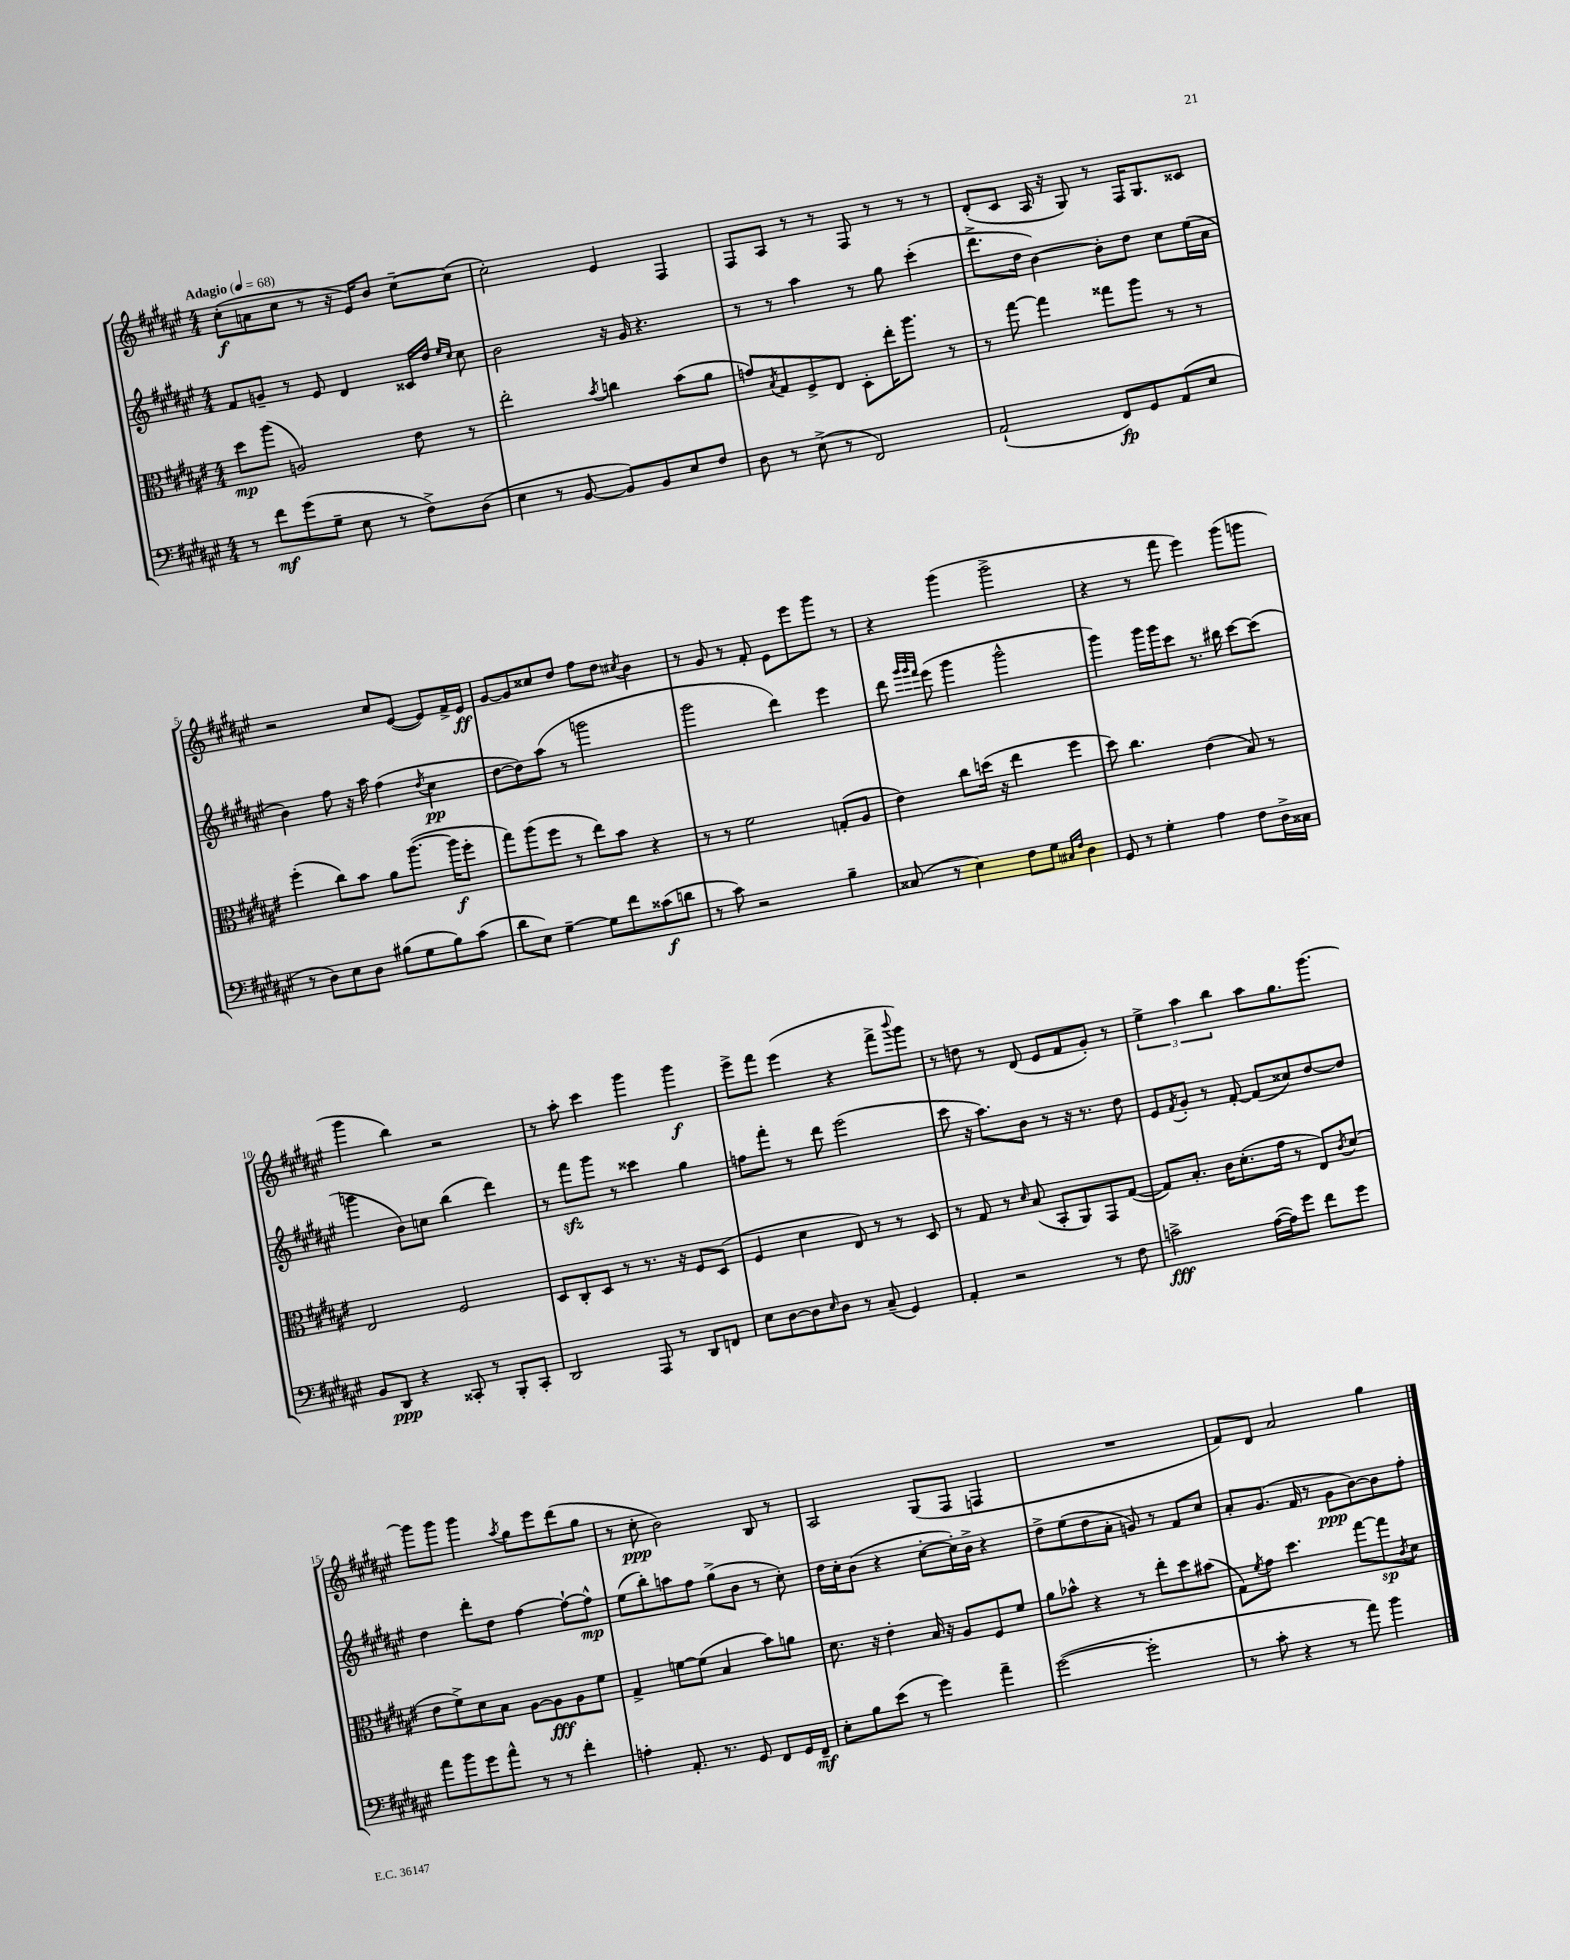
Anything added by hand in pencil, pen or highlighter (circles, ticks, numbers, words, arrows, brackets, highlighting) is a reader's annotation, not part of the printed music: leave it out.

**kern	**dynam	**kern	**dynam	**kern	**dynam	**kern	**dynam
*part4	*part4	*part3	*part3	*part2	*part2	*part1	*part1
*staff4	*staff4	*staff3	*staff3	*staff2	*staff2	*staff1	*staff1
*clefF4	*	*clefC3	*	*clefG2	*	*clefG2	*
*k[f#c#g#d#a#e#]	*	*k[f#c#g#d#a#e#]	*	*k[f#c#g#d#a#e#]	*	*k[f#c#g#d#a#e#]	*
*M4/4	*	*M4/4	*	*M4/4	*	*M4/4	*
*MM68	*	*MM68	*	*MM68	*	*MM68	*
=1	=1	=1	=1	=1	=1	=1	=1
!	!	!	!	!	!	!LO:TX:a:B:t=Adagio	!
8r	.	8dd#\L	mp	8f#/L	.	(8cc#'\L	f
8f#\L	mf	(8aa#\J	.	8gn~/J	.	8an\	.
(8g#\	.	2An/)	.	8r	.	8cc#\J	.
8G#~\J	.	.	.	8e#/	.	8r	.
8E#\	.	.	.	4d#/	.	16r	.
.	.	.	.	.	.	16e#/KL)	.
8r	.	.	.	.	.	8b/J	.
8F#^\L)	.	8e#\	.	16c##X/LL	.	[8cc#~\L	.
.	.	.	.	16dd#/JJ	.	.	.
.	.	.	.	16qqee#/LL	.	.	.
.	.	.	.	16qqcc#/JJ	.	.	.
(8D#\J	.	8r	.	8cc#\	.	(8cc#\J]	.
=2	=2	=2	=2	=2	=2	=2	=2
4E#\	.	2ee#'\	.	2b\	.	2cc#'\)	.
8r	.	.	.	.	.	.	.
[8BB/	.	.	.	.	.	.	.
.	.	8qb/	.	.	.	.	.
8BB/L])	.	4ccn\	.	16r	.	4e#/	.
.	.	.	.	16g#/	.	.	.
8BB/	.	.	.	4.r	.	.	.
8E#/	.	(8b\L	.	.	.	4F#/	.
8F#/J	.	8a#\J	.	.	.	.	.
=3	=3	=3	=3	=3	=3	=3	=3
8D#\	.	8gn/L)	.	8r	.	8F#/L	.
.	.	8qB/	.	.	.	.	.
8r	.	8G#/	.	8r	.	8A#/J	.
(8E#^\	.	8F#^/	.	4aa#\	.	8r	.
8r	.	8E#/J	.	.	.	8r	.
2FF#/)	.	8D#'\L	.	8r	.	8F#/	.
.	.	16ee#'\K	.	8gg#\	.	8r	.
.	.	8.aa#\J	.	.	.	.	.
.	.	.	.	(4ccc#'\	.	8r	.
.	.	8r	.	.	.	8r	.
=4	=4	=4	=4	=4	=4	=4	=4
(2AA#`/	.	8r	.	8.ddd#^\L	.	(8d#'/L	.
.	.	[8gg#\	.	.	.	8c#/J	.
.	.	.	.	16dd#\Jk	.	.	.
.	.	4gg#\]	.	[4b\)	.	16A#/	.
.	.	.	.	.	.	16r	.
.	.	.	.	.	.	8G#/)	.
8FF#/L)	fp	8gg##X\L	.	8b'\L]	.	8r	.
8GG#/	.	8aa#\J	.	8dd#\J	.	16F#/KL	.
.	.	.	.	.	.	8.G#/	.
(8AA#/	.	8r	.	8cc#\L	.	.	.
8E#/J	.	8r	.	(16ee#\L	.	8c##X/J	.
.	.	.	.	16a#\JJ	.	.	.
!!LO:LB:g=z
=5	=5	=5	=5	=5	=5	=5	=5
8r	.	(4ff#'\	.	4b\)	.	2r	.
8D#\L)	.	.	.	.	.	.	.
8E#\	.	8cc#\L)	.	8ff#\	.	.	.
8D#\J	.	8b\J	.	16r	.	.	.
.	.	.	.	16aa#\	.	.	.
(8B#X\L	.	8a#\L	.	(4ff#\	.	8cc#/L	.
8G#\	.	([8.aa#\J	.	.	.	([8e#/J	.
.	.	.	.	8qdd#/	.	.	.
8B#\)	.	.	.	4cc#\	pp	8e#/L])	.
.	.	16aa#\KL]	f	.	.	.	.
(8c#\J	.	8ff#'\J	.	.	.	16f#^/L	.
.	.	.	.	.	.	16e#/JJ	ff
=6	=6	=6	=6	=6	=6	=6	=6
8d#\L	.	8gg#\L)	.	[8dd#\L	.	[8g#/L	.
8E#\J)	.	(8aa#\	.	8dd#\])	.	8g#/]	.
[4G#~\	.	8ff#\J	.	(8aa#\J	.	8cc##X/	.
.	.	8r	.	8r	.	8dd#/J	.
8G#\L]	.	8ee#\L)	.	2gggn\	.	8ff#\L	.
8f#\	.	8b\J	.	.	.	8dd#\J	.
.	.	.	.	.	.	8qcc#X/	.
(8c##X\	f	4r	.	.	.	4b\	.
8dn\J	.	.	.	.	.	.	.
=7	=7	=7	=7	=7	=7	=7	=7
8r	.	8r	.	2ggg#\	.	8r	.
8c#\)	.	8r	.	.	.	8g#/	.
2r	.	2f#\	.	.	.	8r	.
.	.	.	.	.	.	8f#'/	.
.	.	.	.	4ddd#\)	.	8e#\L	.
.	.	.	.	.	.	8eee#\	.
4B~\	.	(8Gn'/L	.	4eee#\	.	8ggg#\J	.
.	.	8A#/J	.	.	.	8r	.
=8	=8	=8	=8	=8	=8	=8	=8
(8C##X/	.	4e#\)	.	8ddd#\	.	4r	.
.	.	.	.	32qqggg#/LLL	.	.	.
.	.	.	.	32qqggg#/	.	.	.
.	.	.	.	32qqfff#/JJJ	.	.	.
8r	.	.	.	(8eee#\	.	.	.
4E#\)	.	8cc#\L	.	4ggg#\	.	(4ggg#\	.
.	.	(16ddn\Jk	.	.	.	.	.
.	.	16r	.	.	.	.	.
8F#\L	.	4ee#\	.	2ggg#^^\	.	2ggg#^\	.
8G#\J	.	.	.	.	.	.	.
16qqC#X/LL	.	.	.	.	.	.	.
16qqF#/JJ	.	.	.	.	.	.	.
4D#\	.	4ff#\	.	.	.	.	.
=9	=9	=9	=9	=9	=9	=9	=9
8GG#/	.	8dd#\)	.	4ggg#\)	.	4r	.
8r	.	4.cc#\	.	.	.	.	.
4G#'\	.	.	.	16ggg#\LL	.	8r	.
.	.	.	.	16ggg#\J	.	.	.
.	.	.	.	8ccc#\J	.	8fff#\	.
4A#\	.	(4e#\	.	8.r	.	4eee#\)	.
.	.	.	.	16bb#X\	.	.	.
8F#\L	.	8B/)	.	[8ccc#\L	.	(8ggg#\L	.
16D#^\L	.	8r	.	(8ccc#\J]	.	8gggn\J	.
16C##X\JJ	.	.	.	.	.	.	.
!!LO:LB:g=z
=10	=10	=10	=10	=10	=10	=10	=10
8BB/L	.	2E#/	.	4gggn\	.	4ggg#\	.
8DD#/J	ppp	.	.	.	.	.	.
4r	.	.	.	8b\L)	.	4bb\)	.
.	.	.	.	8ccn\J	.	.	.
8CC##X'/	.	2F#/	.	(4bb\	.	2r	.
8r	.	.	.	.	.	.	.
8BBB'/L	.	.	.	4ddd#\)	.	.	.
8CC##'/J	.	.	.	.	.	.	.
=11	=11	=11	=11	=11	=11	=11	=11
2DD#/	.	8D#/L	.	8r	.	8r	.
.	.	8C#'/	.	8fff#zz\L	.	8aa#'\	.
.	.	8D#/J	.	8ggg#\J	.	4ccc#\	.
.	.	8r	.	8r	.	.	.
8AAA#/	.	8.r	.	4ccc##X\	.	4ggg#\	.
8r	.	.	.	.	.	.	.
.	.	16r	.	.	.	.	.
8DD#/L	.	8F#/L	.	4gg#\	.	4ggg#\	f
8FFn/J	.	(8D#/J	.	.	.	.	.
=12	=12	=12	=12	=12	=12	=12	=12
8E#\L	.	4F#/	.	8ffn\L	.	8eee#^\L	.
[8D#\	.	.	.	8fff#'\J	.	8fff#\J	.
8D#\]	.	4d#\	.	8r	.	(4eee#\	.
16qqE#/	.	.	.	.	.	.	.
8D#\J	.	.	.	8ddd#\	.	.	.
8r	.	8E#/)	.	(2eee#\	.	4r	.
(8C#~/	.	8r	.	.	.	.	.
4GG#/)	.	8r	.	.	.	8fff#^\L	.
.	.	.	.	.	.	8qqbbb/	.
.	.	8D#/	.	.	.	8ggg#\J)	.
=13	=13	=13	=13	=13	=13	=13	=13
4AA#'/	.	8r	.	8ccc#\	.	8r	.
.	.	8G#/	.	16r	.	8ddn\	.
.	.	.	.	8.aa#\L)	.	.	.
2r	.	8r	.	.	.	8r	.
.	.	16qqd#/	.	.	.	.	.
.	.	(8B/	.	8b\J	.	(8d#/	.
.	.	8BB'/L	.	8r	.	8e#/L	.
.	.	8AA#/)	.	16r	.	8f#/	.
.	.	.	.	8.r	.	.	.
8r	.	8GG#/	.	.	.	8g#'/J)	.
8F#\	.	([8G#/J	.	8dd#\	.	8r	.
=14	=14	=14	=14	=14	=14	=14	=14
2cn^\	fff	8G#/L])	.	8e#/L	.	6ee#^\	.
.	.	.	.	8qf#/	.	.	.
.	.	8.B'/J	.	8g#'/J	.	.	.
.	.	.	.	.	.	6aa#\	.
.	.	.	.	8r	.	.	.
.	.	16c#\KL	.	.	.	.	.
.	.	.	.	.	.	6bb\	.
.	.	(8.d#'\	.	[8f#'/	.	.	.
([16A#\LL	.	.	.	(8f#/L]	.	8aa#\L	.
16A#\J])	.	16g#\Jk	.	.	.	.	.
8g#\J	.	8r	.	8cc##X/)	.	8.gg#\	.
8f#\L	.	8E#/L)	.	[8dd#/	.	.	.
.	.	.	.	.	.	[8.ggg#\J	.
.	.	8qc#/	.	.	.	.	.
8g#\J	.	(8d#/J	.	8dd#/J]	.	.	.
!!LO:LB:g=z
=15	=15	=15	=15	=15	=15	=15	=15
8a#\L	.	8e#\L	.	4dd#\	.	8ggg#\L]	.
8b\	.	8f#^\)	.	.	.	8ggg#\J	.
8g#\	.	8d#\	.	8ddd#'\L	.	4ggg#\	.
8a#^^\J	.	8B\J	.	8dd#\J	.	.	.
.	.	.	.	.	.	8qaa#/	.
8r	.	[8A#\L	.	[4ff#\	.	8gg#\L	.
8r	.	8A#\]	fff	.	.	8eee#\	.
4f#'\	.	8A#\	.	8ff#`\L_	.	(8ddd#\	.
.	.	8f#\J	.	8ff#^^\J]	mp	8gg#\J	.
=16	=16	=16	=16	=16	=16	=16	=16
4An'\	.	4G#^/	.	(8ee#\L	.	8r	.
.	.	.	.	8bb'\)	.	8cc#'\	ppp
8.AA#'/	.	[8fn\L	.	8aan\	.	2b\)	.
.	.	(8f\J]	.	8ff#\J	.	.	.
8.r	.	.	.	.	.	.	.
.	.	4B/	.	(8gg#^\L	.	.	.
8GG#/	.	.	.	8b\J	.	.	.
8FF#/L	.	8b\L)	.	8r	.	8B/	.
16GG#/L	.	8an\J	.	8cc#'\)	.	8r	.
16FF#~/JJ	mf	.	.	.	.	.	.
=17	=17	=17	=17	=17	=17	=17	=17
8E#'\L	.	8.d#\	.	16dd#\LL	.	2A#/	.
.	.	.	.	16cc#'\J	.	.	.
8B\	.	.	.	(8b\J	.	.	.
.	.	16r	.	.	.	.	.
(8e#\J	.	4e#'\	.	4r	.	.	.
8r	.	.	.	.	.	.	.
4g#\)	.	16B/	.	[8cc#'\L	.	(8G#/L	.
.	.	16r	.	.	.	.	.
.	.	8A#/L	.	16cc#'\L])	.	8F#/J	.
.	.	.	.	16b^\JJ	.	.	.
4a#~\	.	8F#/	.	4r	.	4Fn/	.
.	.	8f#/J	.	.	.	.	.
=18	=18	=18	=18	=18	=18	=18	=18
([2g#\	.	8a#\L	.	8dd#^\L	.	1r	.
.	.	8b-X^^\J	.	(8ee#\	.	.	.
.	.	4r	.	8dd#\	.	.	.
.	.	.	.	8a#'\J	.	.	.
2g#'\]	.	8r	.	8gn/)	.	.	.
.	.	8ee#'\L	.	8r	.	.	.
.	.	8dd#\	.	8f#/L	.	.	.
.	.	(8b#X\J	.	8cc#/J	.	.	.
=19	=19	=19	=19	=19	=19	=19	=19
8r	.	8G#\L)	.	8a#'/L	.	8f#/L)	.
.	.	8qf#/	.	.	.	.	.
8c#'\	.	8g#\J	.	(8.g#/J	.	8d#/J	.
4r	.	4.dd#\	.	.	.	2a#/	.
.	.	.	.	16f#/	.	.	.
.	.	.	.	8r	.	.	.
8r	.	.	.	8g#\L	ppp	.	.
8a#\)	.	[8gg#\L	.	[8b\)	.	.	.
4b\	.	8gg#\]	sp	8b\]	.	4gg#\	.
.	.	8qc#/	.	.	.	.	.
.	.	8d#\J	.	8ff#'\J	.	.	.
==	==	==	==	==	==	==	==
*-	*-	*-	*-	*-	*-	*-	*-
